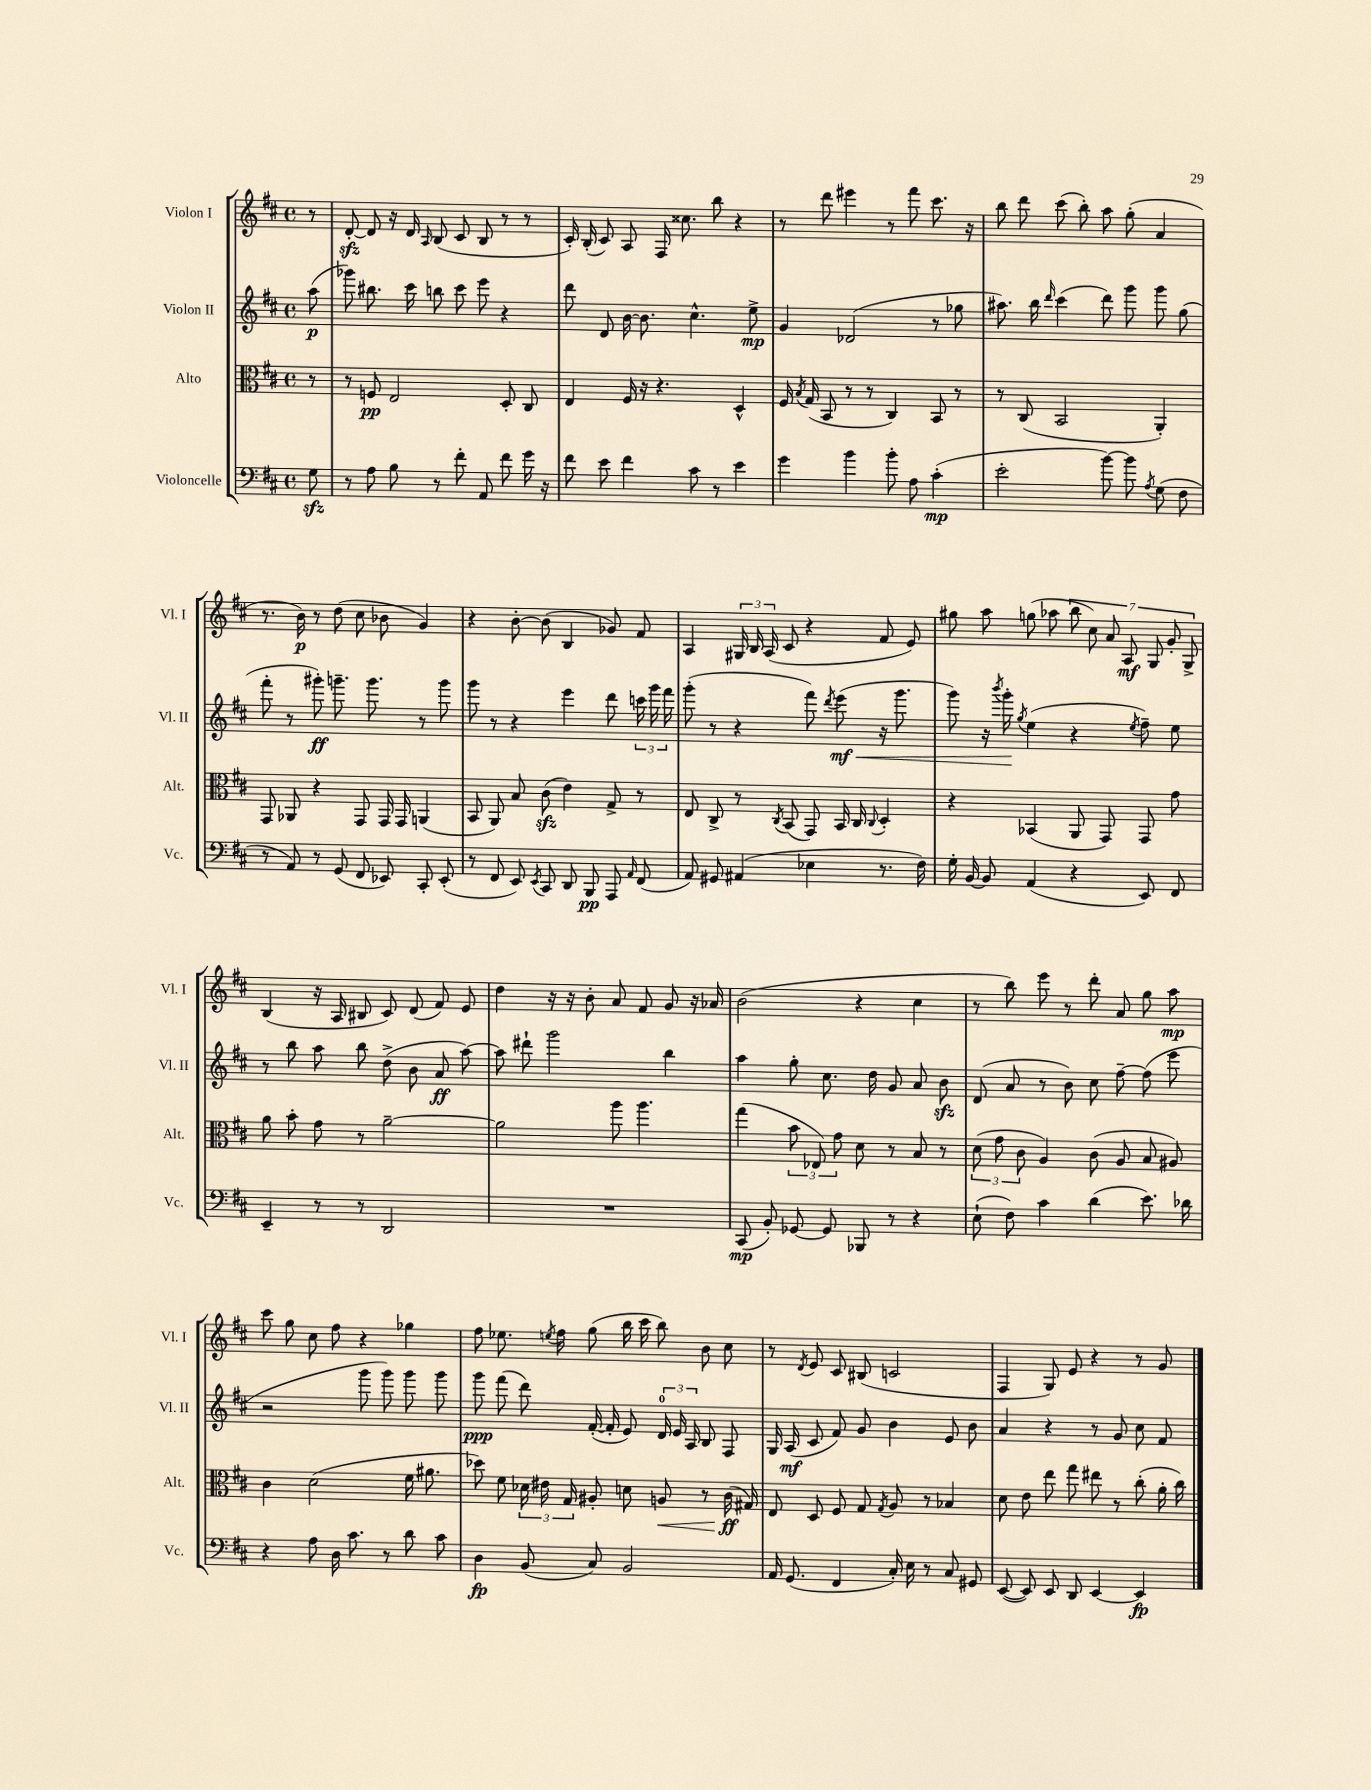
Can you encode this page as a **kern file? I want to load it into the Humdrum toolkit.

**kern	**kern	**kern	**kern
*staff4	*staff3	*staff2	*staff1
*clefF4	*clefC3	*clefG2	*clefG2
*k[f#c#]	*k[f#c#]	*k[f#c#]	*k[f#c#]
*M4/4	*M4/4	*M4/4	*M4/4
*met(c)	*met(c)	*met(c)	*met(c)
8G\	8r	(8aa\	8r
=	=	=	=
8r	8r	8ggg-\)	[8d'/
8A\	8F/	8.bb#\	8d/]
8B\	2E/	.	16r
.	.	16ccc#\	16d/
.	.	.	16qqA/
8r	.	8bb\	(8B/
8f#'\	.	8ccc#\	8c#/
8AA/	.	8eee\	8B/
8f#\	8D'/	4r	8r
16g\	8C#/	.	8r
16r	.	.	.
=	=	=	=
8f#\	4E/	8ddd\	16c#'/)
.	.	.	(16B'/
8e\	.	8d/	8c#/)
4f#\	16F#/	[16b\	8A/
.	16r	8.b\]	.
.	4.r	.	16F#/
.	.	.	8.cc##\
8c#\	.	4.cc#^^\	.
8r	.	.	8bb\
4e\	4D^^/	.	4r
.	.	8ee^\	.
=	=	=	=
4g\	16F#/	4g/	8r
.	8qB/	.	.
.	(16G/	.	.
.	8BB/	.	8ddd\
4b\	8r	(2d-/	4eee#\
.	8r	.	.
8b'\	4C#/)	.	8r
8A\	.	.	8fff#\
(4c#'\	8BB/	8r	8.ccc#\
.	8r	8gg-\	.
.	.	.	16r
=	=	=	=
2e'\	8r	8.aa#\)	8bb\
.	(8C#/	.	8ddd\
.	.	16bb\	.
.	.	16qqddd/	.
.	2BB/	(4ccc#\	(8ccc#\
.	.	.	8bb'\)
[8b\)	.	8ddd\)	8aa\
8b\]	.	8ggg\	(8gg'\
8qA/	.	.	.
(8G\	4AA'/)	8ggg\	4a/
8F#\	.	(8gg\	.
=	=	=	=
8r	8GG/	8fff#'\	8.r
8AA/)	8AA-/	8r	.
.	.	.	16b\)
8r	4r	8ggg#'\)	8r
(8GG/	.	8.ggg~\	(8dd\
8FF#/	8GG/	.	8cc#\
.	.	8.ggg\	.
8EE-/)	16GG/	.	8b-\
.	16GG/	.	.
8CC#'/	(4AA/	8r	4g/)
(8EE-'/	.	8ggg\	.
=	=	=	=
8r	8BB/	8ggg\	4r
8FF#/	8AA/)	8r	.
8EE/)	8B/	4r	[8b'\
8qEE/	.	.	.
8CC#/	(8c#\	.	(8b\]
8DD/	4e\)	4eee\	4B/
8BBB/	.	.	.
8AAA/	8G^/	8ddd\	8g-/)
16qqAA/	.	.	.
(8FF#/	8r	24ccc\	8f#/
.	.	24ggg\	.
.	.	24fff#\	.
=	=	=	=
8AA/)	8E/	(8ggg'\	4A/
8GG#/	8C#^/	8r	.
(4AA#/	8r	4r	24G#/
.	.	.	24B/
.	.	.	(24A/
.	8qC#/	.	.
.	(8BB/	.	8c#/
4E-\	8GG/)	8fff#\)	4r
.	.	8qddd/	.
.	16BB/	(8eee\	.
.	16C#/	.	.
.	8qqC#/	.	.
8.r	4D'/	16r	8f#/
.	.	8.ggg\	.
.	.	.	8e/)
16F#\)	.	.	.
=	=	=	=
16G'\	4r	8ggg\)	8gg#\
[16BB/	.	.	.
8BB/]	.	16r	8aa\
.	.	8qbbb/	.
.	.	16ggg'\	.
.	.	8qgg/	.
(4AA/	(4BB-/	(4ee\	(8gg\
.	.	.	8aa-\
4r	8AA/	4r	14bb\
.	.	.	14cc#\)
.	8GG/)	.	.
.	.	.	14a/
.	.	.	14A/
.	.	8qee/	.
8EE/)	8GG/	8ff#~\)	.
.	.	.	14G/
.	.	.	14g'/
8FF#/	8g\	8ee\	.
.	.	.	14G^/
=	=	=	=
4EE~/	8a\	8r	(4B/
.	8b'\	8bb\	.
8r	8g\	8aa\	16r
.	.	.	16A/
8r	8r	8bb\	8B#/
2DD/	[2a~\	(8dd^\	8c#/)
.	.	8b\	(8d/
.	.	8a/	8f#/)
.	.	[8aa\)	8e/
=	=	=	=
1r	2a\]	8aa\]	4dd\
.	.	8ddd#`\	.
.	.	2ggg\	16r
.	.	.	16r
.	.	.	8b'\
.	8aa\	.	8a/
.	4.aa\	.	8f#/
.	.	4bb\	8g/
.	.	.	16r
.	.	.	16a-/
=	=	=	=
(8CC#/	(4gg\	4aa\	(2b\
8BB'/)	.	.	.
[8GG-/	12b\	8gg'\	.
.	12E-/)	.	.
8GG-/]	.	8.cc#\	.
.	12g\	.	.
8BBB-/	8d\	.	4r
.	.	16dd\	.
8r	8r	8g/	.
4r	8B/	8a/	4cc#\
.	8r	8b\	.
=	=	=	=
(8E`\	(12d\	(8d/	8r
.	12g\	.	.
8F#\)	.	8a/	8bb\)
.	12c#\	.	.
4c#\	4A/)	8r	8eee\
.	.	8b\)	8r
(4d\	(8c#\	8cc#\	8ddd'\
.	8A/	[8ff#~\	8a/
8.e\)	8B/	(8ff#\]	8gg\
.	8A#/)	8eee\	8aa\
16d-\	.	.	.
=	=	=	=
4r	4c#\	2r	8ccc#\
.	.	.	8gg\
8A\	(2d\	.	8cc#\
16D\	.	.	8ff#\
8.c#\	.	.	.
.	.	8ggg\	4r
8r	.	8ggg\)	.
8d\	16f#\	8ggg\	4gg-\
.	8.a#\	.	.
8c#\	.	8ggg\	.
=	=	=	=
4D\	8dd-\)	8ggg\	8ff#\
.	8f#\	(8fff#\	8.ee-\
(8BB/	24d-\	8ddd\)	.
.	24e#\	.	.
.	.	.	8qee/
.	.	.	16ff#\
.	24G/	.	.
8C#/)	8A#'/	([16f#'/	(8gg\
.	.	16f#'/]	.
2BB/	8d\	8e/)	16bb\
.	.	.	16ccc#\
.	8A/	24d/	8bb\)
.	.	24e/	.
.	.	24A/	.
.	8r	8B/	8b\
.	(16c#\	8F#/	8cc#\
.	16G#/)	.	.
=	=	=	=
16AA/	8E/	16G/	8r
(8.GG/	.	(16A/	.
.	.	.	8qd/
.	8D/	8c#/	8e/
4FF#/	8F#/	8f#/)	8c#/
.	8G/	8g/	(8B#/
.	8qG/	.	.
16C#'/)	8A/	4b\	2c/
16E\	.	.	.
8r	8r	.	.
8C#/	4B-/	8e/	.
8GG#/	.	8b\	.
=	=	=	=
([8EE/	8d\	4a/	4F#/
8EE/])	8e\	.	.
8EE/	8ee\	4r	8G/)
8DD/	8gg\	.	8e/
[4EE/	8ee#\	8r	4r
.	8r	8g/	.
4EE/]	(8cc#'\	8cc#\	8r
.	16a'\	8f#/	8g/
.	16cc#\)	.	.
==	==	==	==
*-	*-	*-	*-
